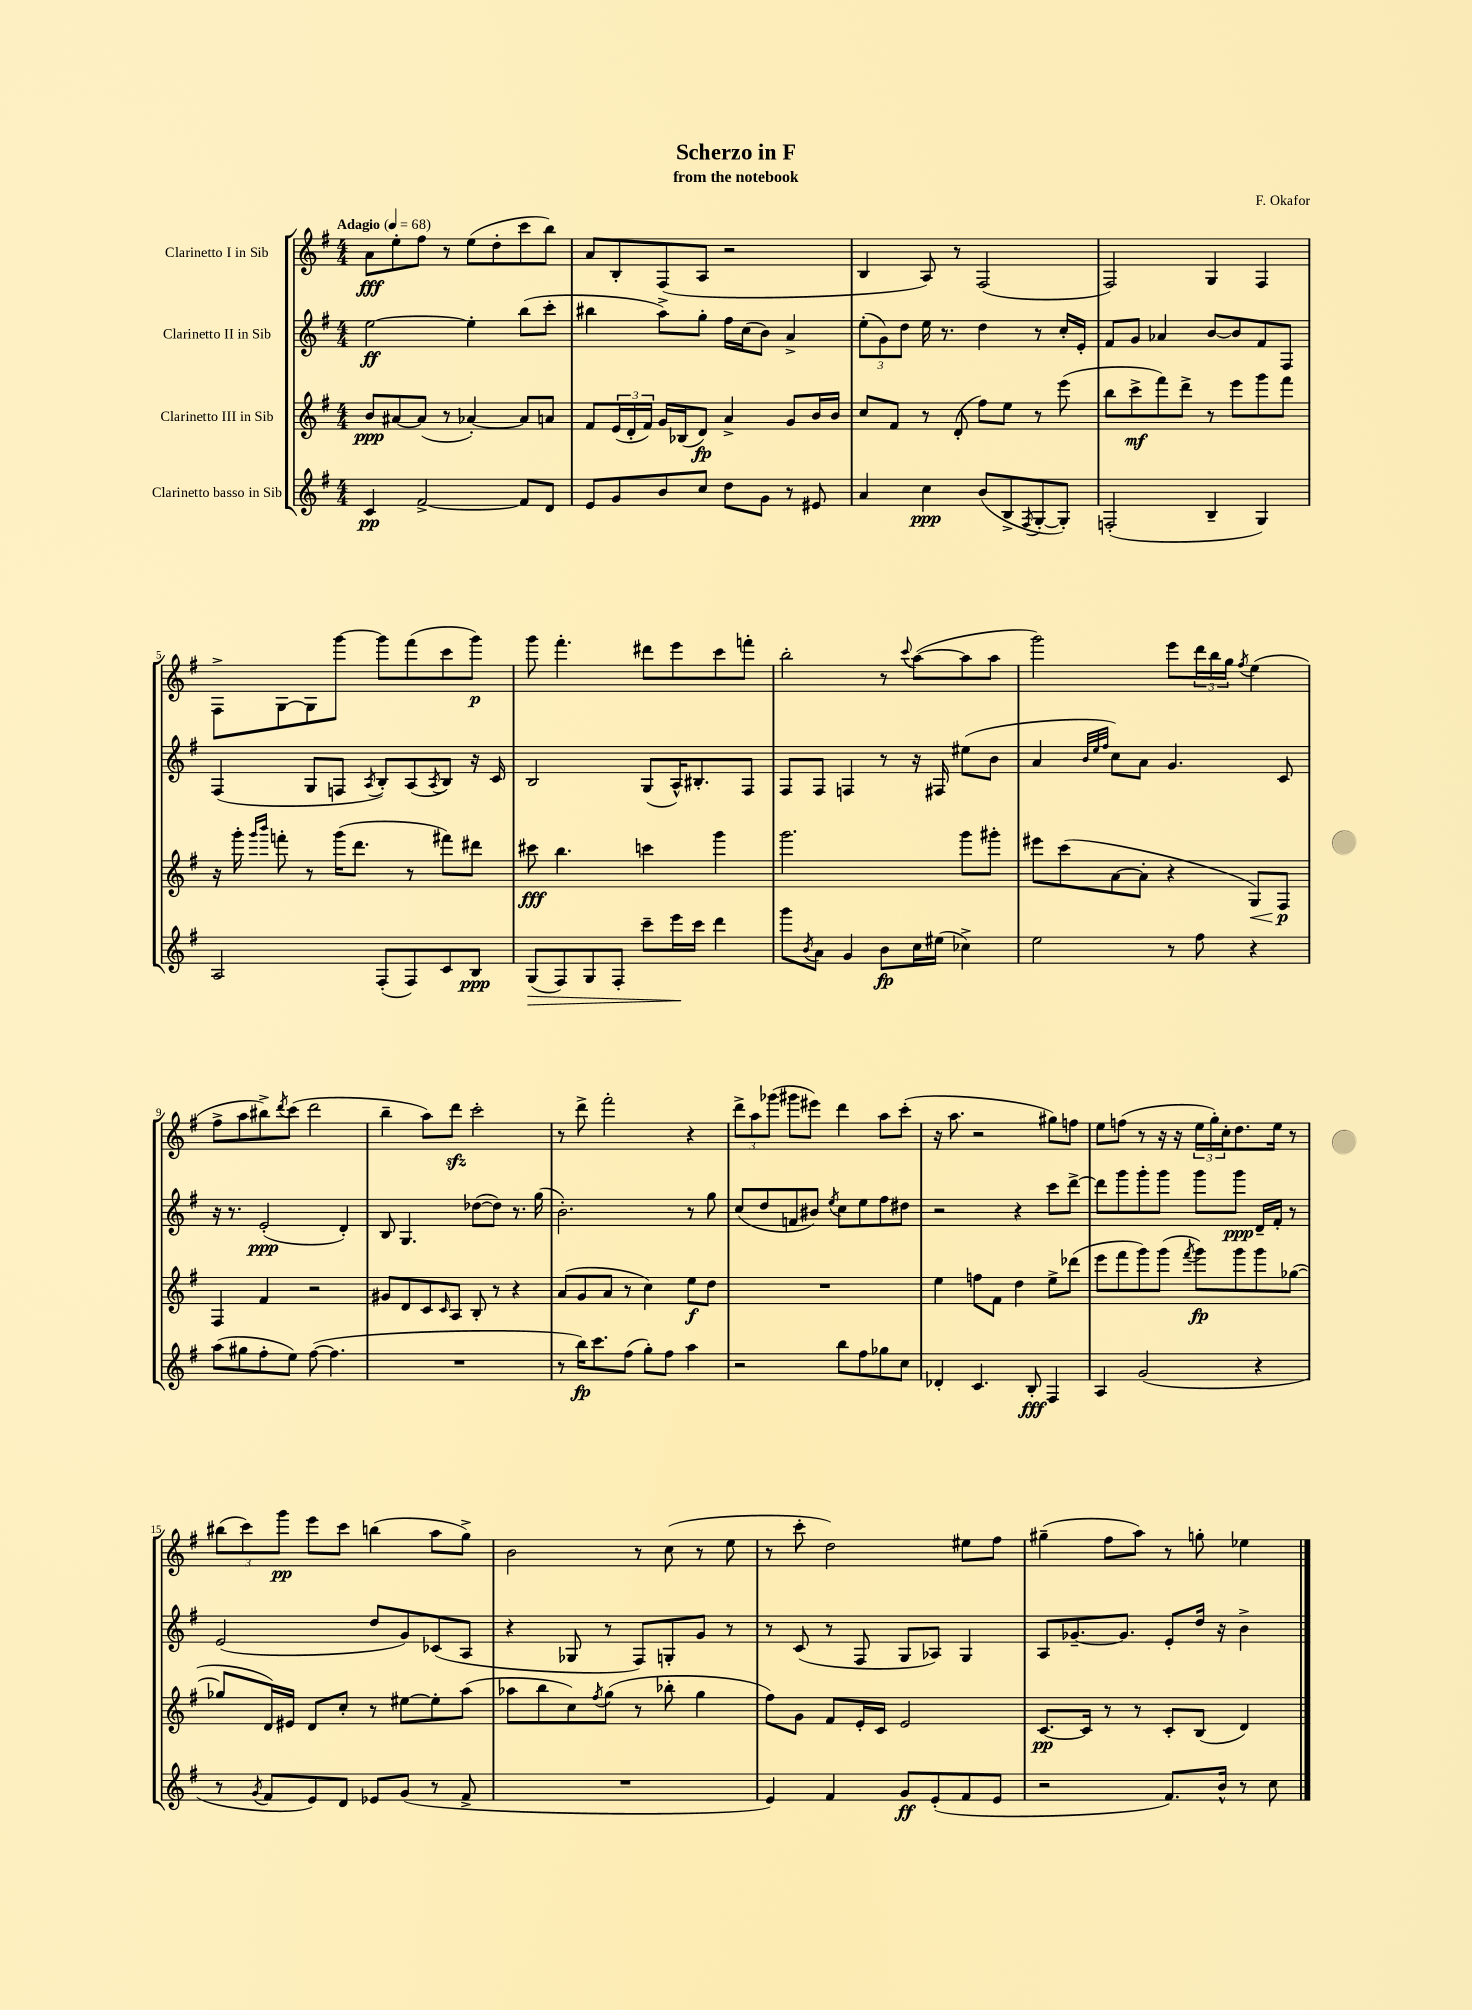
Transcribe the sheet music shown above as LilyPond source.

\header { title = "Scherzo in F" composer = "F. Okafor" subtitle = "from the notebook" }
<<
\new StaffGroup <<
\new Staff = "s0" \with { instrumentName = "Clarinetto I in Sib" } {
    \clef treble \key g \major \numericTimeSignature \time 4/4 \tempo "Adagio" 4 = 68
    a'8\fff e''8-. fis''8 r8 e''8( d''8-. c'''8 b''8) |
    a'8 b8-. fis8( a8 r2 |
    b4 a8) r8 fis2( |
    fis2) g4 fis4 |
    fis8-> g8~ g8 g'''8~ g'''8 fis'''8( c'''8 g'''8\p) |
    g'''8 fis'''4.-. dis'''8 e'''8 c'''8 f'''8-. |
    b''2-. r8 \appoggiatura { c'''8 } a''8~( a''8 a''8 |
    g'''2) e'''8 \tuplet 3/2 { d'''16 b''16 g''16 } \acciaccatura { fis''8 } e''4( |
    fis''8-> a''8 bis''8->) \acciaccatura { d'''8 } c'''8( d'''2 |
    b''4-- a''8) d'''8\sfz c'''2-. |
    r8 d'''8-> fis'''2-. r4 |
    \tuplet 3/2 { d'''8-> a''8 ges'''8( } gis'''8 eis'''8) d'''4 a''8 c'''8-.( |
    r16 a''8. r2 gis''8) f''8 |
    e''8 f''8( r8 r16 r16 \tuplet 3/2 { e''16 g''16-.) c''16-. } d''8. e''16 r8 |
    \tuplet 3/2 { bis''8( c'''8) g'''8\pp } e'''8 c'''8 b''4( a''8 g''8->) |
    b'2 r8 c''8( r8 e''8 |
    r8 c'''8-. d''2) eis''8 fis''8 |
    gis''4--( fis''8 a''8) r8 g''8-. ees''4 \bar "|." |
}
\new Staff = "s1" \with { instrumentName = "Clarinetto II in Sib" } {
    \clef treble \key g \major \numericTimeSignature \time 4/4
    e''2~\ff e''4-. b''8( c'''8-. |
    bis''4 a''8->) g''8-. fis''16 c''16( b'8) a'4-> |
    \tuplet 3/2 { e''8-.( g'8) d''8 } e''16 r8. d''4 r8 c''16-. e'16-. |
    fis'8 g'8 aes'4 b'8~ b'8 fis'8 fis8 |
    fis4( g8 f8 \acciaccatura { a8 } b8-.) a8( \acciaccatura { a8 } b8) r16 c'16 |
    b2 g8( a16-^) bis8.-. fis8 |
    fis8 fis8 f4 r8 r16 fis16 eis''8( b'8 |
    a'4 \grace { b'32 e''32 fis''32 } c''8) a'8 g'4. c'8 |
    r16 r8. e'2-.\ppp( d'4-.) |
    b8 g4. des''8~( des''8) r8. g''16( |
    b'2.-.) r8 g''8 |
    c''8( d''8 f'8 bis'8) \acciaccatura { e''8 } c''8 e''8 fis''8 dis''8 |
    r2 r4 c'''8 d'''8~-> |
    d'''8 g'''8 g'''8-. g'''8 g'''8 g'''8\ppp d'16-- fis'16-. r8 |
    e'2( d''8 g'8) ces'8( a8 |
    r4 ges8 r8 fis8) g8-. g'8 r8 |
    r8 c'8( r8 fis8 g8 aes8) g4 |
    a8 ges'8.~-- ges'8. e'8-. d''16 r16 b'4-> \bar "|." |
}
\new Staff = "s2" \with { instrumentName = "Clarinetto III in Sib" } {
    \clef treble \key g \major \numericTimeSignature \time 4/4
    b'8\ppp ais'8~ ais'8( r8 aes'4~-.) aes'8 a'8 |
    fis'8 \tuplet 3/2 { e'16( d'16-. fis'16) } g'16 bes16( d'8\fp) a'4-> g'8 b'16 b'16 |
    c''8 fis'8 r8 d'8-.( fis''8) e''8 r8 e'''8( |
    b''8 c'''8->\mf fis'''8) d'''8-> r8 e'''8 g'''8 fis'''8 |
    r16 g'''16-. \grace { g'''16 b'''16 } f'''8-. r8 g'''16( d'''8. r8 fis'''8) dis'''8 |
    cis'''8\fff b''4. c'''4 g'''4 |
    g'''2. g'''8 gis'''8-. |
    eis'''8 c'''8( a'8~ a'8-. r4 g8\<) fis8\p\! |
    fis4 fis'4 r2 |
    gis'8 d'8 c'8 \grace { c'16 } a8 b8-. r8 r4 |
    a'8( g'8 a'8 r8 c''4) e''8\f d''8 |
    R1 |
    e''4 f''8 fis'8 d''4 e''8-> des'''8( |
    e'''8 fis'''8 g'''8) g'''8( \acciaccatura { fis'''8 } g'''8\fp) g'''8 g'''8 ges''8~( |
    ges''8 d'16) eis'16 d'8 c''8-. r8 eis''8~ eis''8-. a''8( |
    aes''8 b''8 c''8) \acciaccatura { fis''8 } g''8( r8 bes''8-. g''4 |
    fis''8) g'8 fis'8 e'16-. c'16 e'2 |
    c'8.~\pp c'16 r8 r8 c'8-. b8( d'4) \bar "|." |
}
\new Staff = "s3" \with { instrumentName = "Clarinetto basso in Sib" } {
    \clef treble \key g \major \numericTimeSignature \time 4/4
    c'4\pp fis'2~-> fis'8 d'8 |
    e'8 g'8 b'8 c''8 d''8 g'8 r8 eis'8 |
    a'4 c''4\ppp b'8( b8-> \acciaccatura { fis8 } g8~-. g8-.) |
    f2-.( b4-- g4) |
    a2 fis8-.( fis8) c'8 b8\ppp |
    g8\>( fis8) g8 fis8-. c'''8-- e'''16\! c'''16 d'''4 |
    g'''8 \acciaccatura { b'8 } a'8 g'4 b'8\fp c''16 eis''16( ces''4->) |
    e''2 r8 fis''8 r4 |
    a''8( gis''8 fis''8-. e''8) fis''8~( fis''4. |
    R1 |
    r8 b''16\fp) c'''8. fis''8( g''8-.) fis''8 a''4 |
    r2 b''8 fis''8 ges''8 c''8 |
    des'4-. c'4. b8-.\fff fis4 |
    a4 g'2( r4 |
    r8 \acciaccatura { g'8 } fis'8 e'8) d'8 ees'8 g'8( r8 fis'8-> |
    R1 |
    e'4) fis'4 g'8\ff e'8-.( fis'8 e'8 |
    r2 fis'8.) b'16-^ r8 c''8 \bar "|." |
}
>>
>>
